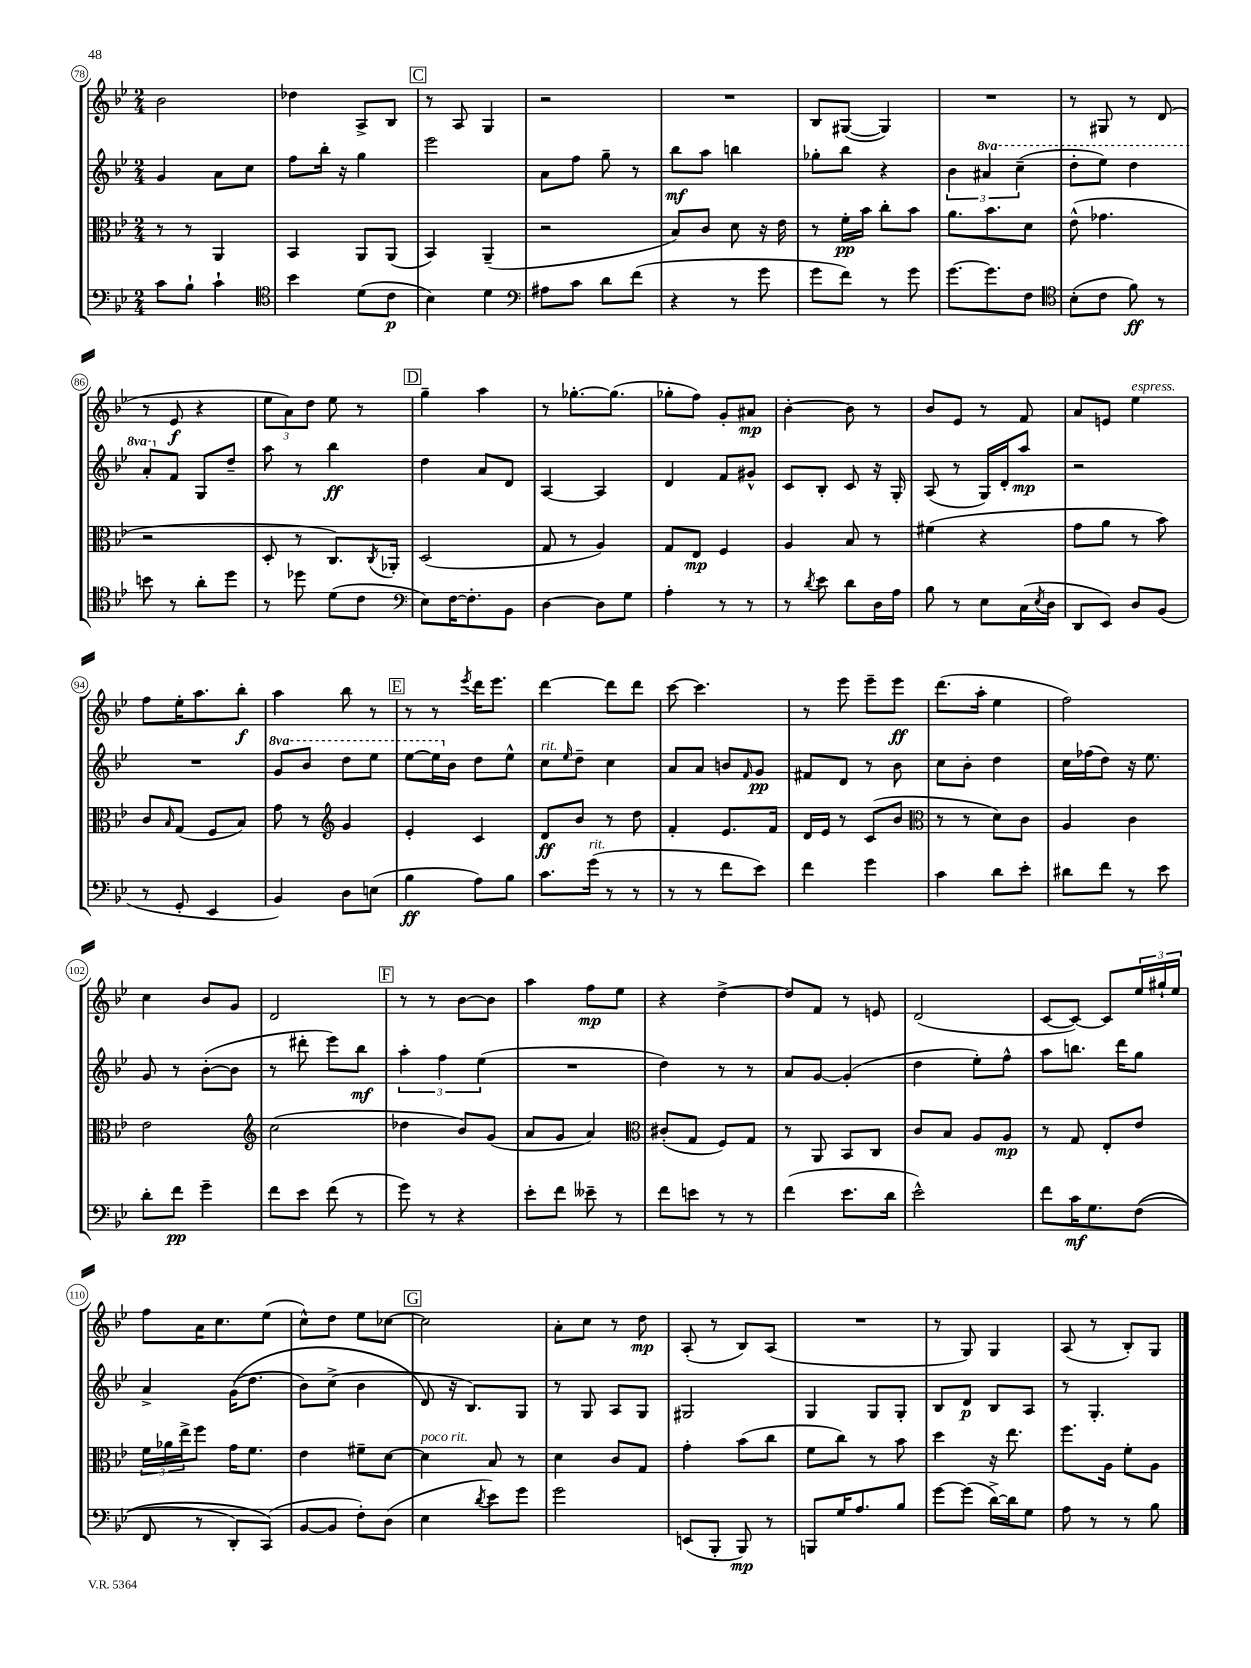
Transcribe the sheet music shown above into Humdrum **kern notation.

**kern	**kern	**kern	**kern
*staff4	*staff3	*staff2	*staff1
*clefF4	*clefC3	*clefG2	*clefG2
*k[b-e-]	*k[b-e-]	*k[b-e-]	*k[b-e-]
*M2/4	*M2/4	*M2/4	*M2/4
8c	8r	4g	2b-
8B-`	8r	.	.
4c`	4AA	8a	.
.	.	8cc	.
=	=	=	=
*clefC4	*	*	*
4b-	4BB-	8ff	4dd-
.	.	16bb-'	.
.	.	16r	.
(8d	8AA	4gg	8A^
8c	(8AA	.	8B-
=	=	=	=
4B-)	4BB-)	2eee-	8r
.	.	.	8A
4d	(4AA~	.	4G
=	=	=	=
*clefF4	*	*	*
8A#	2r	8a	2r
8c	.	8ff	.
8d	.	8gg~	.
(8f	.	8r	.
=	=	=	=
4r	8B-)	8bb-	2r
.	8c	8aa	.
8r	8d	4bb	.
8g	16r	.	.
.	16e-	.	.
=	=	=	=
8g	8r	8gg-'	8B-
8f)	16f'	8bb-	([8G#
.	16b-	.	.
8r	8cc'	4r	4G#])
8g	8b-	.	.
=	=	=	=
[8.g	8.a	6b-	2r
.	.	6aa#	.
8.g]	8.b-	.	.
.	.	(6ccc~	.
8F	8d	.	.
=	=	=	=
*clefC4	*	*	*
(8B-'	(8e-^^	8ddd'	8r
8c	4.g-	8eee-)	8G#
8f)	.	4ddd	8r
8r	.	.	(8d
=	=	=	=
8b	2r	8aa'	8r
8r	.	8f	8e-
8a'	.	8G	4r
8dd	.	8dd~	.
=	=	=	=
8r	8D'	8aa	12ee-
.	.	.	12a)
8dd-	8r	8r	.
.	.	.	12dd
(8d	8.C)	4bb-	8ee-
8c	.	.	8r
.	8qC	.	.
.	16AA-'	.	.
=	=	=	=
*clefF4	*	*	*
8E-)	(2D	4dd	4gg~
[16F	.	.	.
8.F']	.	.	.
.	.	8a	4aa
8BB-	.	8d	.
=	=	=	=
[4D	8G	[4A	8r
.	8r	.	[8.gg-'
8D]	4A)	4A]	.
.	.	.	(8.gg-]
8G	.	.	.
=	=	=	=
4A'	8G	4d	8gg-'
.	8E-	.	8ff)
8r	4F	8f	8g'
8r	.	8g#^^	8a#
=	=	=	=
8r	4A	8c	[4b-'
8qd	.	.	.
8e-	.	8B-'	.
8d	8B-	8c	8b-]
16D	8r	16r	8r
16A	.	16G'	.
=	=	=	=
8B-	(4f#	(8A	8b-
8r	.	8r	8e-
8E-	4r	16G)	8r
.	.	16d'	.
(16C	.	8aa	8f
8qE-	.	.	.
16D	.	.	.
=	=	=	=
8DD	8g	2r	8a
8EE-)	8a	.	8e
8D	8r	.	4ee-
(8BB-	8b-)	.	.
=	=	=	=
8r	8c	2r	8ff
.	16qqB-	.	.
8GG'	(8G	.	16ee-'
.	.	.	8.aa
4EE-	8F	.	.
.	8B-)	.	8bb-'
=	=	=	=
4BB-)	8g	8gg	4aa
.	8r	8bb-	.
*	*clefG2	*	*
8D	4g	8ddd	8bb-
(8E	.	8eee-	8r
=	=	=	=
4B-	4e-'	[8eee-	8r
.	.	16eee-]	8r
.	.	16b-	.
.	.	.	8qeee-
8A)	4c	8dd	16ddd
.	.	.	8.eee-
8B-	.	8ee-^^	.
=	=	=	=
8.c	8d	8cc	[4ddd
.	.	16qqee-	.
.	8b-	8dd~	.
(16g	.	.	.
8r	8r	4cc	8ddd]
8r	8dd	.	8ddd
=	=	=	=
8r	4f'	8a	[8ccc
8r	.	8a	4.ccc]
8f	8.e-	8b	.
.	.	16qqf	.
8e-)	.	8g	.
.	16f	.	.
=	=	=	=
4f	16d	8f#	8r
.	16e-	.	.
.	8r	8d	8eee-
4g	(8c	8r	8eee-~
.	8b-	8b-	8eee-
=	=	=	=
*	*clefC3	*	*
4c	8r	8cc	(8.ddd
.	8r	8b-'	.
.	.	.	16aa'
8d	8d)	4dd	4ee-
8e-'	8c	.	.
=	=	=	=
8d#	4A	16cc	2ff)
.	.	(16ff-	.
8f	.	8dd)	.
8r	4c	16r	.
.	.	8.ee-	.
8e-	.	.	.
=	=	=	=
8d'	2e-	8g	4cc
8f	.	8r	.
4g~	.	([8b-'	8b-
.	.	8b-]	8g
=	=	=	=
*	*clefG2	*	*
8f	(2cc	8r	2d
8e-	.	8ddd#'	.
(8f	.	8eee-)	.
8r	.	8bb-	.
=	=	=	=
8g)	4dd-	6aa'	8r
8r	.	.	8r
.	.	6ff	.
4r	8b-)	.	[8b-
.	.	(6ee-	.
.	(8g	.	8b-]
=	=	=	=
8e-'	8a	2r	4aa
8f	8g	.	.
8e--~	4a)	.	8ff
8r	.	.	8ee-
=	=	=	=
*	*clefC3	*	*
8f	(8c#'	4dd)	4r
8e	8G	.	.
8r	8F)	8r	[4dd^
8r	8G	8r	.
=	=	=	=
(4f	8r	8a	8dd]
.	8AA	[8g	8f
8.e-	8BB-	(4g']	8r
.	8C	.	8e
16d	.	.	.
=	=	=	=
2e-^^)	8c	4dd	(2d
.	8B-	.	.
.	8A	8ee-')	.
.	8A	8ff^^	.
=	=	=	=
8f	8r	8aa	[8c
16c	8G	8.bb	8c_)
8.G	.	.	.
.	8E-'	.	8c]
.	.	16ddd	.
&((8F	8e-	8gg	24ee-
.	.	.	24gg#`
.	.	.	24ee-
=	=	=	=
8FF	24f	4a^	8ff
.	24a-	.	.
.	24ee-^	.	.
8r	8ff	.	16a
.	.	.	8.cc
8DD')	16g	&((16g	.
.	8.f	8.dd	.
(8CC&)	.	.	(8ee-
=	=	=	=
[8BB-	4e-	8b-)	8cc^^)
8BB-]	.	(8cc^	8dd
8F')	8f#~	4b-	8ee-
(8D	[8d	.	[8cc-
=	=	=	=
4E-	4d]	8d&)	2cc-]
.	.	16r	.
.	.	8.B-)	.
8qd	.	.	.
8e-)	8B-	.	.
8g	8r	8G	.
=	=	=	=
2g	4d	8r	8a'
.	.	8G	8cc
.	8c	8A	8r
.	8G	8G	8dd
=	=	=	=
(8EE	4g'	2G#	(8A'
8BBB-'	.	.	8r
8BBB-)	(8b-	.	8B-)
8r	8cc	.	(8A
=	=	=	=
8BBB	8f	4G	2r
16G	8cc)	.	.
8.A	.	.	.
.	8r	8G	.
8B-	8b-	8G'	.
=	=	=	=
[8g	4dd	8B-	8r
(8g]	.	8d	8G)
[16d^)	16r	8B-	4G
16d]	8.ee-	.	.
8G	.	8A	.
=	=	=	=
8A	8.ff	8r	(8A
8r	.	4.G'	8r
.	16A	.	.
8r	8f'	.	8B-')
8B-	8A	.	8G
==	==	==	==
*-	*-	*-	*-
